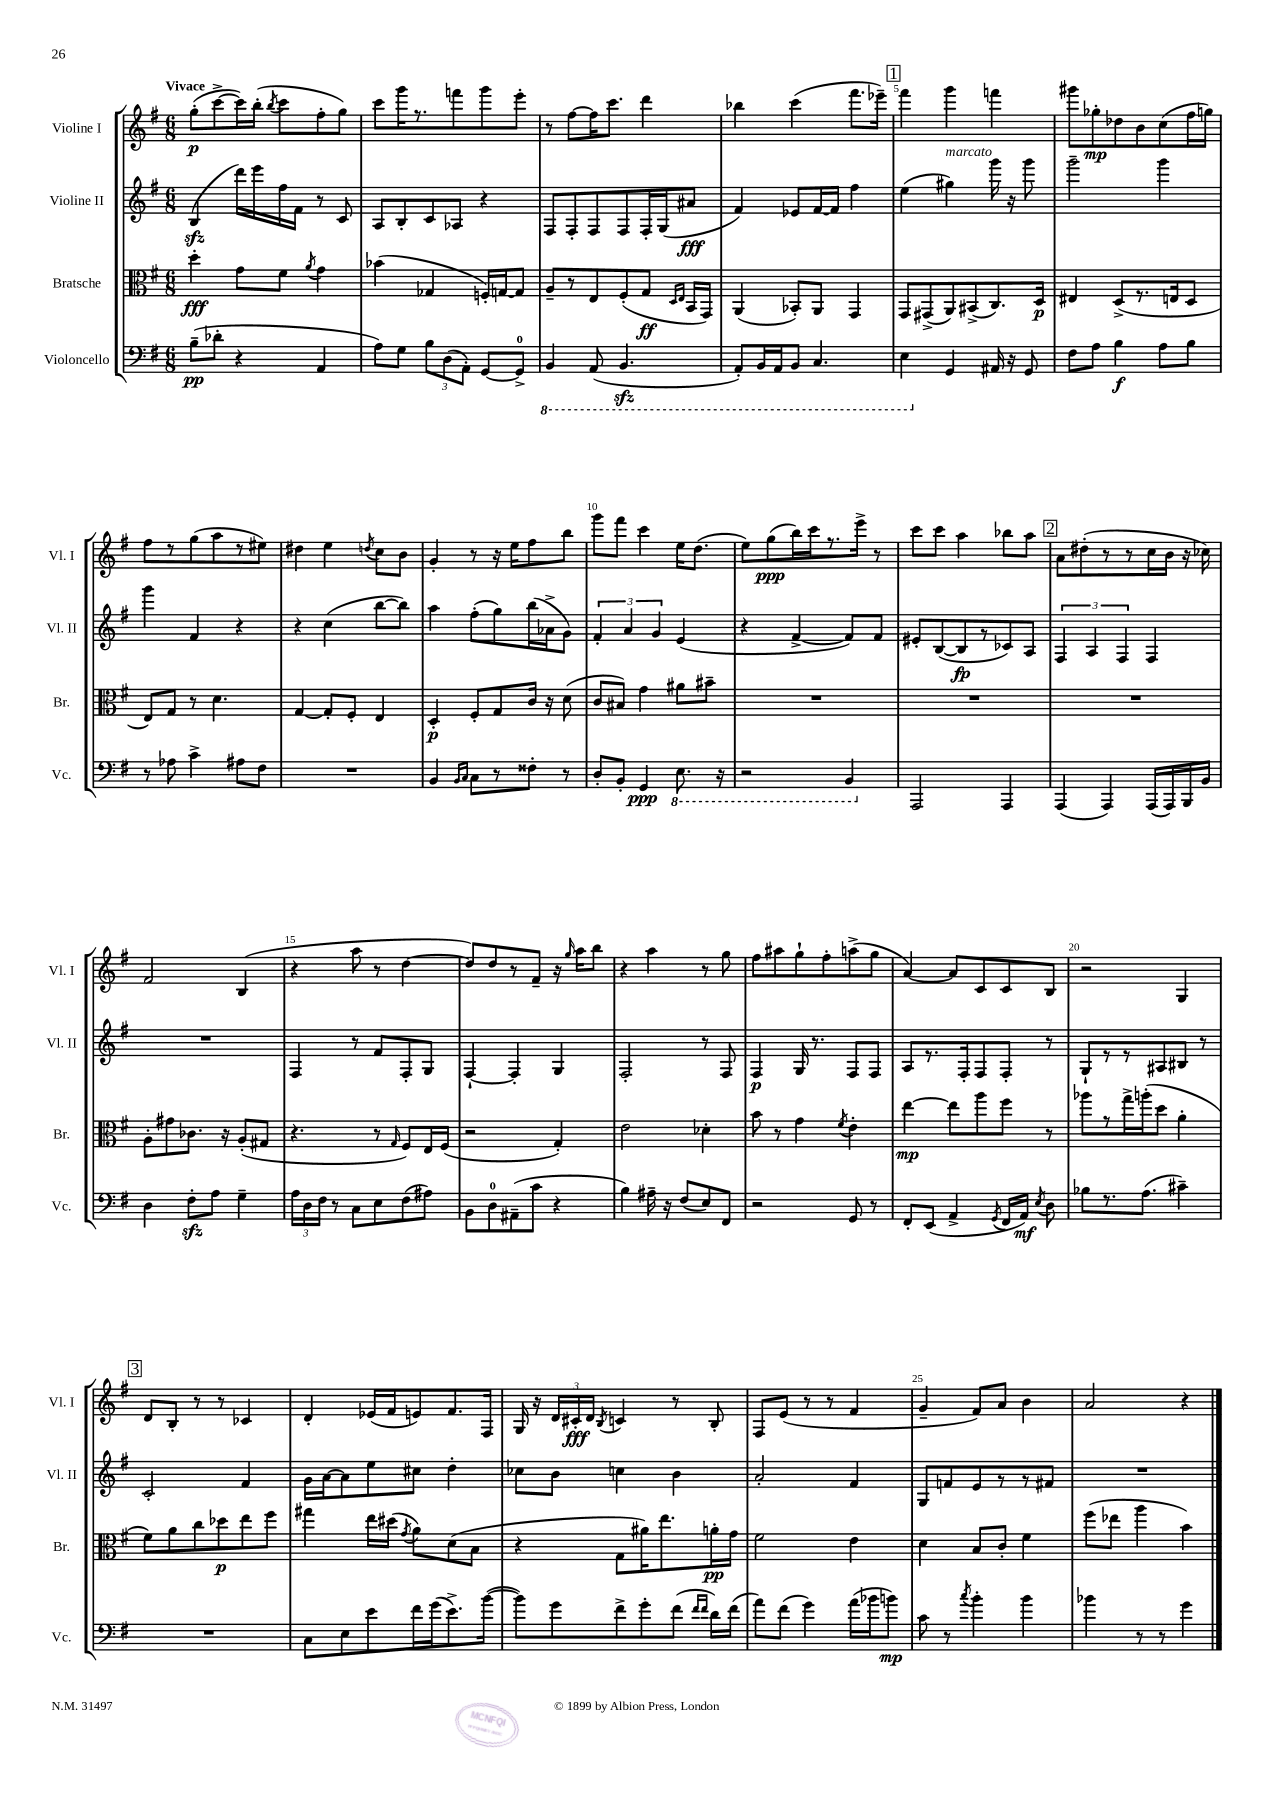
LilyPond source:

<<
\new StaffGroup <<
\new Staff = "s0" \with { instrumentName = "Violine I" shortInstrumentName = "Vl. I" } {
    \clef treble \key g \major \numericTimeSignature \time 6/8 \tempo "Vivace"
    \autoBeamOff g''8[-.\p( c'''8~-> c'''16) b''16]-.( \acciaccatura { b''8 } c'''8[ fis''8-. g''8]) |
    c'''8[ g'''16 r8. f'''8 g'''8 e'''8]-. |
    r8 fis''8[~ fis''16 c'''8.] d'''4 |
    bes''4 c'''4( fis'''8.[ ees'''16]--) |
    \mark \markup { \box "1" } fis'''4 g'''4 f'''4 |
    gis'''8[ ges''8-.\mp des''8 b'8 c''8( fis''16 g''16]) |
    fis''8[ r8 g''8( a''8 r8 eis''8]) |
    dis''4 e''4 \acciaccatura { d''8 } c''8[ b'8] |
    g'4-. r8 r16 e''16[ fis''8 b''8] |
    g'''8[ fis'''8] c'''4 e''16[ d''8.]( |
    e''8[) g''8\ppp( b''16) c'''16 r8. e'''16]-> r8 |
    c'''8[ c'''8] a''4 bes''8[ a''8] |
    \mark \markup { \box "2" } a'8[ dis''8-.( r8 r8 c''16 b'16] r16 ces''16) |
    fis'2 b4( |
    r4 a''8 r8 d''4~ |
    d''8[) d''8 r8 fis'8]-- r16 \grace { g''16 } a''16[ b''8] |
    r4 a''4 r8 g''8 |
    fis''8[ ais''8 g''8-! fis''8-. a''8->( g''8] |
    a'4~) a'8[ c'8 c'8 b8] |
    r2 g4 |
    \mark \markup { \box "3" } d'8[ b8]-. r8 r8 ces'4 |
    d'4-. ees'16[( fis'16 e'8) fis'8. fis16] |
    g16 r16 \tuplet 3/2 { d'16[ cis'16-.\fff d'16] } \acciaccatura { b8 } c'4 r8 b8-. |
    fis8[ e'8]( r8 r8 fis'4 |
    g'4-- fis'8[) a'8] b'4 |
    a'2 r4 \bar "|." |
}
\new Staff = "s1" \with { instrumentName = "Violine II" shortInstrumentName = "Vl. II" } {
    \clef treble \key g \major \numericTimeSignature \time 6/8
    \autoBeamOff b4\sfz( d'''16[) e'''16 fis''16 fis'16] r8 c'8 |
    a8[ b8-. c'8 aes8] r4 |
    fis8[ fis8-. fis8 fis8 fis16-. g16( ais'8]\fff |
    fis'4) ees'8[ fis'16~ fis'16] fis''4 |
    \mark \markup { \box "1" } e''4( gis''4^\markup { \italic "marcato" }) g'''16 r16 g'''8 |
    g'''2-- g'''4 |
    g'''4 fis'4 r4 |
    r4 c''4( b''8[~ b''8]) |
    a''4 fis''8[-.( g''8) b''16( aes'16-> g'8]) |
    \tuplet 3/2 { fis'4-. a'4 g'4 } e'4( |
    r4 fis'4~-> fis'8[) fis'8] |
    eis'8[-. b8~( b8\fp r8 ces'8) a8] |
    \mark \markup { \box "2" } \tuplet 3/2 { fis4 a4 fis4 } fis4 |
    R2. |
    fis4 r8 fis'8[ fis8-. g8] |
    fis4~-! fis4-. g4 |
    fis2-. r8 fis8 |
    fis4\p g16 r8. fis8[ fis8] |
    a8[ r8. fis16-. fis8 fis8]-. r8 |
    g8[-! r8 r8 ais8 bis8] r8 |
    \mark \markup { \box "3" } c'2-. fis'4 |
    g'16[ a'16~ a'8 e''8 cis''8] d''4-. |
    ces''8[ b'8] c''4 b'4 |
    a'2-. fis'4 |
    g8[ f'8 e'8 r8 r8 fis'8] |
    R2. \bar "|." |
}
\new Staff = "s2" \with { instrumentName = "Bratsche" shortInstrumentName = "Br." } {
    \clef alto \key g \major \numericTimeSignature \time 6/8
    \autoBeamOff d''4-.\fff g'8[ fis'8] \acciaccatura { a'8 } g'4 |
    bes'4( ges4 f16[-.) g16~ g8] |
    a8[-- r8 e8 fis8-.( g8]\ff \grace { d16[ e16] } b,16[ g,16]) |
    a,4( bes,8[-.) a,8] g,4 |
    \mark \markup { \box "1" } g,8[ gis,8->( a,8) bis,8->( c8.) d16]\p |
    eis4 d8[->( r8. e16 d8] |
    e8[) g8] r8 d'4. |
    g4~ g8[-. fis8]-. e4 |
    d4-.\p fis8[-. g8 c'16] r16 d'8( |
    c'8[ bis8]) g'4 ais'8[ bis'8]-- |
    R2. |
    R2. |
    \mark \markup { \box "2" } R2. |
    a8[-. gis'8 ces'8.] r16 a8[-.( gis8] |
    r4. r8 \grace { g16 } fis8[) e16 fis16]( |
    r2 g4-.) |
    e'2 des'4-. |
    b'8 r8 g'4 \acciaccatura { fis'8 } e'4-. |
    e''4~\mp e''8[ a''8 fis''8] r8 |
    aes''8[ r8 g''16-> a''16-.( d''8] a'4-. |
    \mark \markup { \box "3" } fis'8[) a'8 c''8 des''8\p e''8 fis''8] |
    gis''4 e''16[ dis''16]( \acciaccatura { g'8 } a'8[) d'8( b8] |
    r4 g8[ ais'16) e''8. a'16-.\pp g'16] |
    fis'2 e'4 |
    d'4 b8[ c'8]-. fis'4 |
    fis''8[( ees''8] a''4 b'4) \bar "|." |
}
\new Staff = "s3" \with { instrumentName = "Violoncello" shortInstrumentName = "Vc." } {
    \clef bass \key g \major \numericTimeSignature \time 6/8
    \autoBeamOff b8[--\pp( des'8]-. r4 a,4 |
    a8[) g8] \tuplet 3/2 { b8[ d8( a,8]-.) } g,8[~ g,8]-0-> |
    \ottava #-1 b,,4 a,,8( b,,4.\sfz |
    a,,8[-.) b,,16 a,,16 b,,8] c,4. |
    \mark \markup { \box "1" } e,4 \ottava #0 g,4 ais,16 r16 g,8 |
    fis8[ a8] b4\f a8[ b8] |
    r8 aes8 c'4-> ais8[ fis8] |
    R2. |
    b,4 \grace { b,16[ c16] } c8[ r8 fisis8]-. r8 |
    d8[-. b,8]-. g,4\ppp \ottava #-1 e,8. r16 |
    r2 b,,4 \ottava #0 |
    a,,2 a,,4 |
    \mark \markup { \box "2" } a,,4( a,,4) a,,16[( a,,16) b,,16 b,16] |
    d4 fis8[-.\sfz a8] g4-- |
    \tuplet 3/2 { a16[ d16 fis16] } r8 c8[ e8 fis8( ais8]) |
    b,8[ d8-0 ais,8--( c'8] r4 |
    b4) ais16-- r16 fis8[( e8) fis,8] |
    r2 g,8 r8 |
    fis,8[-. e,8]( a,4-> \acciaccatura { g,8 } fis,16[ a,16]\mf) \acciaccatura { e8 } d8 |
    bes8[ r8. a8.]( cis'4--) |
    \mark \markup { \box "3" } R2. |
    c8[ e8 e'8 fis'16 g'16( e'8.->) b'16]~( |
    b'8[) g'8 fis'8-> g'8-. fis'8]( \grace { fis'16[ fis'16] } d'16[) fis'16]( |
    a'8[) fis'8]( g'4) a'16[( bes'16 b'8]\mp) |
    c'8 r8 \acciaccatura { c''8 } b'4-. b'4 |
    bes'4 r8 r8 g'4 \bar "|." |
}
>>
>>
\layout { \context { \Score \override BarNumber.break-visibility = ##(#f #t #t) barNumberVisibility = #(every-nth-bar-number-visible 5) } }
